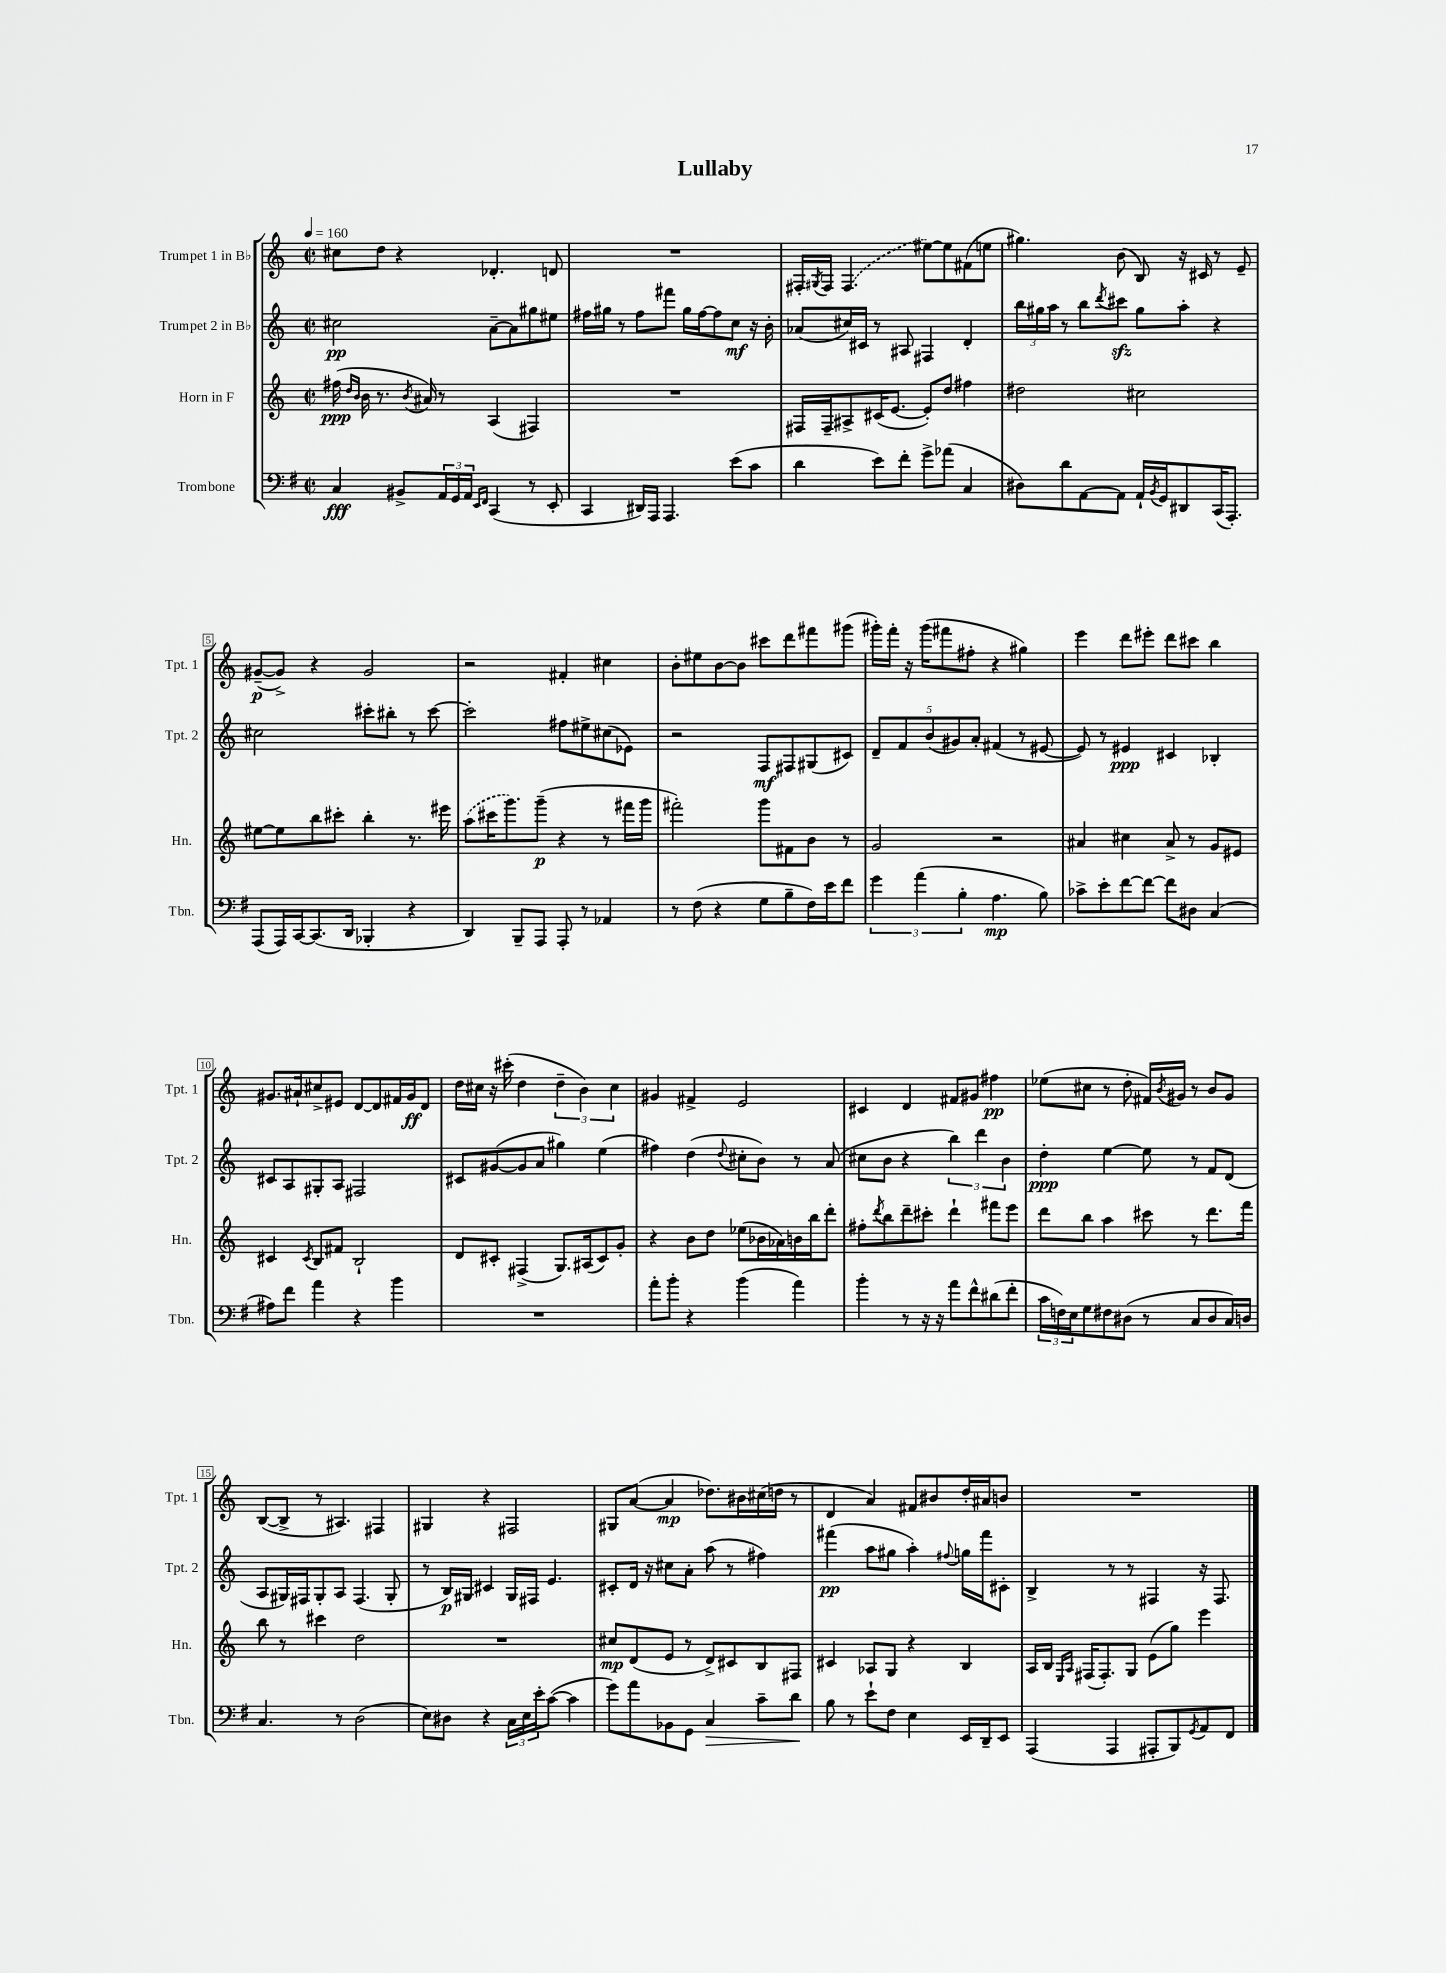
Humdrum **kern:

**kern	**kern	**kern	**kern
*staff4	*staff3	*staff2	*staff1
*clefF4	*clefG2	*clefG2	*clefG2
*k[f#]	*k[]	*k[]	*k[]
*M2/2	*M2/2	*M2/2	*M2/2
*met(c|)	*met(c|)	*met(c|)	*met(c|)
*MM160	*MM160	*MM160	*MM160
4C/	(16ff#\	2cc#\	8cc#\L
.	16qqdd/LL	.	.
.	16qqb/JJ	.	.
.	16b\	.	.
.	8.r	.	8dd\J
8BB#^/L	.	.	4r
.	8qb/	.	.
.	16a#/)	.	.
24AA/L	8r	.	.
24GG/	.	.	.
24AA/JJ	.	.	.
16qqEE/LL	.	.	.
16qqFF#/JJ	.	.	.
(4CC/	(4A/	[8a~\L	4.d-'/
.	.	8a\]	.
8r	4F#/)	8gg#\	.
8EE'/	.	8ee#\J	8d/
=	=	=	=
4CC/	1r	16ff#\LL	1r
.	.	16gg#\JJ	.
.	.	8r	.
16DD#/LL)	.	8ff#\L	.
16AAA/JJ	.	.	.
4.AAA/	.	8fff#\J	.
.	.	16gg#\LL	.
.	.	[16ff#\J	.
.	.	8ff#\]	.
(8e\L	.	8cc\J	.
8c\J	.	16r	.
.	.	16b'\	.
=	=	=	=
4d\	16F#/LL	(8a-/L	16F#'/LL
.	.	.	8qG#/
.	16F#~/J	.	16F#/JJ
.	8A#^/	16cc#/L)	(4.F#/
.	.	16c#/JJ	.
8e\L)	(16c#/K	8r	.
.	[8.e/J	.	.
8f#'\J	.	8A#/	.
8g^\L	8e'/]L)	4F#/	[8ee#\L)
(8a-\J	8dd/J	.	8ee#\]
4C/	4ff#\	4d'/	(8f#\
.	.	.	8ee\J
=	=	=	=
8D#\L)	2dd#\	24bb\LL	4.gg#\)
.	.	24gg#\	.
.	.	24aa\JJ	.
8d\	.	8r	.
[8AA\	.	8bb\L	.
.	.	8qddd/	.
8AA\]J	.	8ccc#\J	(8b\
16AA`/LL	2cc#\	8gg#\L	8B/)
8qBB/	.	.	.
16GG/J	.	.	.
8DD#/	.	8aa'\J	16r
.	.	.	16c#/
(16CC/K	.	4r	8r
8.AAA'/J)	.	.	.
.	.	.	8e~/
=	=	=	=
(8AAA/L	[8ee#\L	2cc#\	([8g#~/L
16AAA/L)	8ee#\]	.	8g#^/]J)
[16CC/J	.	.	.
(8.CC/]	8bb\	.	4r
.	8ccc#'\J	.	.
16DD/Jk	.	.	.
4BBB-'/	4bb'\	8ccc#'\L	2g#/
.	.	8bb#'\J	.
4r	8.r	8r	.
.	.	[8ccc#\	.
.	16eee#\	.	.
=	=	=	=
4DD/)	(8aa\L	2ccc#'\]	2r
.	16ccc#\K	.	.
.	8.ggg\)	.	.
8BBB~/L	.	.	.
8AAA/J	(8ggg~\J	.	.
8AAA'/	4r	8ff#\L	4f#'/
8r	.	8ee#^\	.
4AA-/	8r	(8cc#\	4cc#\
.	16fff#\LL	8e-\J)	.
.	16ggg\JJ	.	.
=	=	=	=
8r	2fff#'\)	2r	8b'\L
(8F#\	.	.	8ee#\
4r	.	.	[8b\
.	.	.	8b\]J
8G\L	8ggg\L	8F/L	8ccc#\L
8B~\	8f#\	8F#/	8ddd\
16F#\L)	8b\J	(8G#/	8fff#\
16e\J	.	.	.
8f#\J	8r	8c#/J)	(8ggg#\J
=	=	=	=
6g\	2g/	10d~/L	16ggg#'\LL)
.	.	.	16fff'\JJ
.	.	10f/	.
.	.	.	16r
(6a\	.	.	.
.	.	.	(16ggg#\LK
.	.	(10b/	.
.	.	.	8fff#\
.	.	10g#/)	.
6B'\	.	.	.
.	.	.	8ff#'\J
.	.	10a'/J	.
4.A\	2r	(4f#/	4r
.	.	8r	4gg#\)
8B\)	.	[8e#/	.
=	=	=	=
8c-^\L	4a#/	8e#/])	4eee\
8e'\	.	8r	.
[8f#\	4cc#\	4e#/	8ddd\L
8f#\_J	.	.	8eee#'\J
8f#\]L	8a#^/	4c#/	8ddd\L
8D#\J	8r	.	8ccc#\J
(4C/	8g/L	4B-'/	4bb\
.	8e#/J	.	.
=	=	=	=
8A#\L)	4c#/	8c#/L	8.g#/L
8f#\J	.	8A/	.
.	.	.	16a#`/k
.	8qc#/	.	.
4a\	8B/L	8G#'/	8cc#^/
.	8f#/J	8A/J	8e#/J
4r	2B`/	2F#/	[8d/L
.	.	.	8d/]
4b\	.	.	16f#/L
.	.	.	16g#/J
.	.	.	8d/J
=	=	=	=
1r	8d/L	8c#/L	16dd\LL
.	.	.	16cc#\JJ
.	8c#'/J	([8g#/	16r
.	.	.	(16ccc#'\
.	(4F#^/	8g#/]	4dd\
.	.	8a/J	.
.	8.G/L)	4gg#\)	6dd~\
.	.	.	6b\)
.	(16A#/k	.	.
.	8c#/)	(4ee\	.
.	.	.	6cc#\
.	8g'/J	.	.
=	=	=	=
8a'\L	4r	4ff#\)	4g#/
8b'\J	.	.	.
4r	8b\L	(4dd\	4f#^/
.	8dd\J	.	.
.	.	8qqdd/	.
(4b\	(8ee-\L	8cc#'\L	2e/
.	16b-\L	8b\J)	.
.	16a-\)	.	.
4a\)	16b\	8r	.
.	16bb\J	.	.
.	8ddd'\J	(8a/	.
=	=	=	=
4b'\	8ff#'\L	8cc#\L	4c#/
.	8qddd/	.	.
.	8bb\	8b\J	.
8r	8ddd~\	4r	4d/
16r	8ccc#'\J	.	.
16r	.	.	.
8a\L	4ddd`\	6bb\)	8f#/L
8f#^^\	.	.	8g#/J
.	.	6ddd\	.
(8d#\	8fff#\L	.	4ff#\
.	.	6b\	.
8f#'\J	8eee\J	.	.
=	=	=	=
24c\LL	8ddd\L	4dd'\	(8ee-\L
24F\)	.	.	.
24E\J	.	.	.
8G\	8bb\J	.	8cc#\J
8F#\	4aa\	[4ee\	8r
(8D#\J	.	.	8dd'\
8r	8ccc#\	8ee\]	16f#/LL)
.	.	.	8qb/
.	.	.	16g#/JJ
8C/L	8r	8r	8r
8D#/	8.ddd\L	8f/L	8b/L
16C/L)	.	(8d/J	8g#/J
16D/JJ	16fff\Jk	.	.
=	=	=	=
4.C/	8bb\	8A/L	([8B/L
.	8r	16G#/L)	8B^/]J
.	.	16F#/J	.
.	4ccc#\	8G#'/	8r
8r	.	8A/J	4.A#/)
(2D\	2dd\	(4.F#/	.
.	.	.	4F#/
.	.	8G#'/	.
=	=	=	=
8E\L)	1r	8r	4G#/
8D#\J	.	16B/LL)	.
.	.	16G#/JJ	.
4r	.	4c#/	4r
24C\LL	.	16G#/LL	2F#/
24E\	.	.	.
.	.	16F#/JJ	.
24e'\J	.	.	.
([8c\J	.	4.e/	.
4c\]	.	.	.
=	=	=	=
8g\L)	8cc#/L	8c#'/L	8G#/L
8a\	(8d/	16d/Jk	([8a/J
.	.	16r	.
8BB-\	8e/J	8cc#\L	4a/]
8GG\J	8r	8a'\J	.
4C/	8d^/L)	(8aa\	8.dd-\L)
.	8c#/	8r	.
.	.	.	16b#\L
8c~\L	8B/	4ff#\)	(16cc#\
.	.	.	16dd\JJ
8d\J	8F#/J	.	8r
=	=	=	=
8B\	4c#/	(4fff#\	4d/
8r	.	.	.
8e`\L	8A-/L	8aa\L	4a/)
8F#\J	8G/J	8gg#\J	.
4E\	4r	4aa'\)	8f#/L
.	.	.	8b#/
.	.	8qqff#/	.
16EE/LL	4B/	16gg\LL	16dd'/L
16DD~/J	.	16fff#\J	16a#/J
8EE/J	.	8c#'\J	8b/J
=	=	=	=
(4AAA/	16A/LL	4B^/	1r
.	16B/JJ	.	.
.	16qqE/LL	.	.
.	16qqA/JJ	.	.
.	(16F#/LK	.	.
.	8.F#'/)	.	.
4AAA/	.	8r	.
.	8G/J	8r	.
8AAA#'/L	(8e\L	4F#/	.
8BBB/)	8gg\J)	.	.
8qGG/	.	.	.
8AA/	4eee\	16r	.
.	.	8.F#/	.
8FF#/J	.	.	.
==	==	==	==
*-	*-	*-	*-
